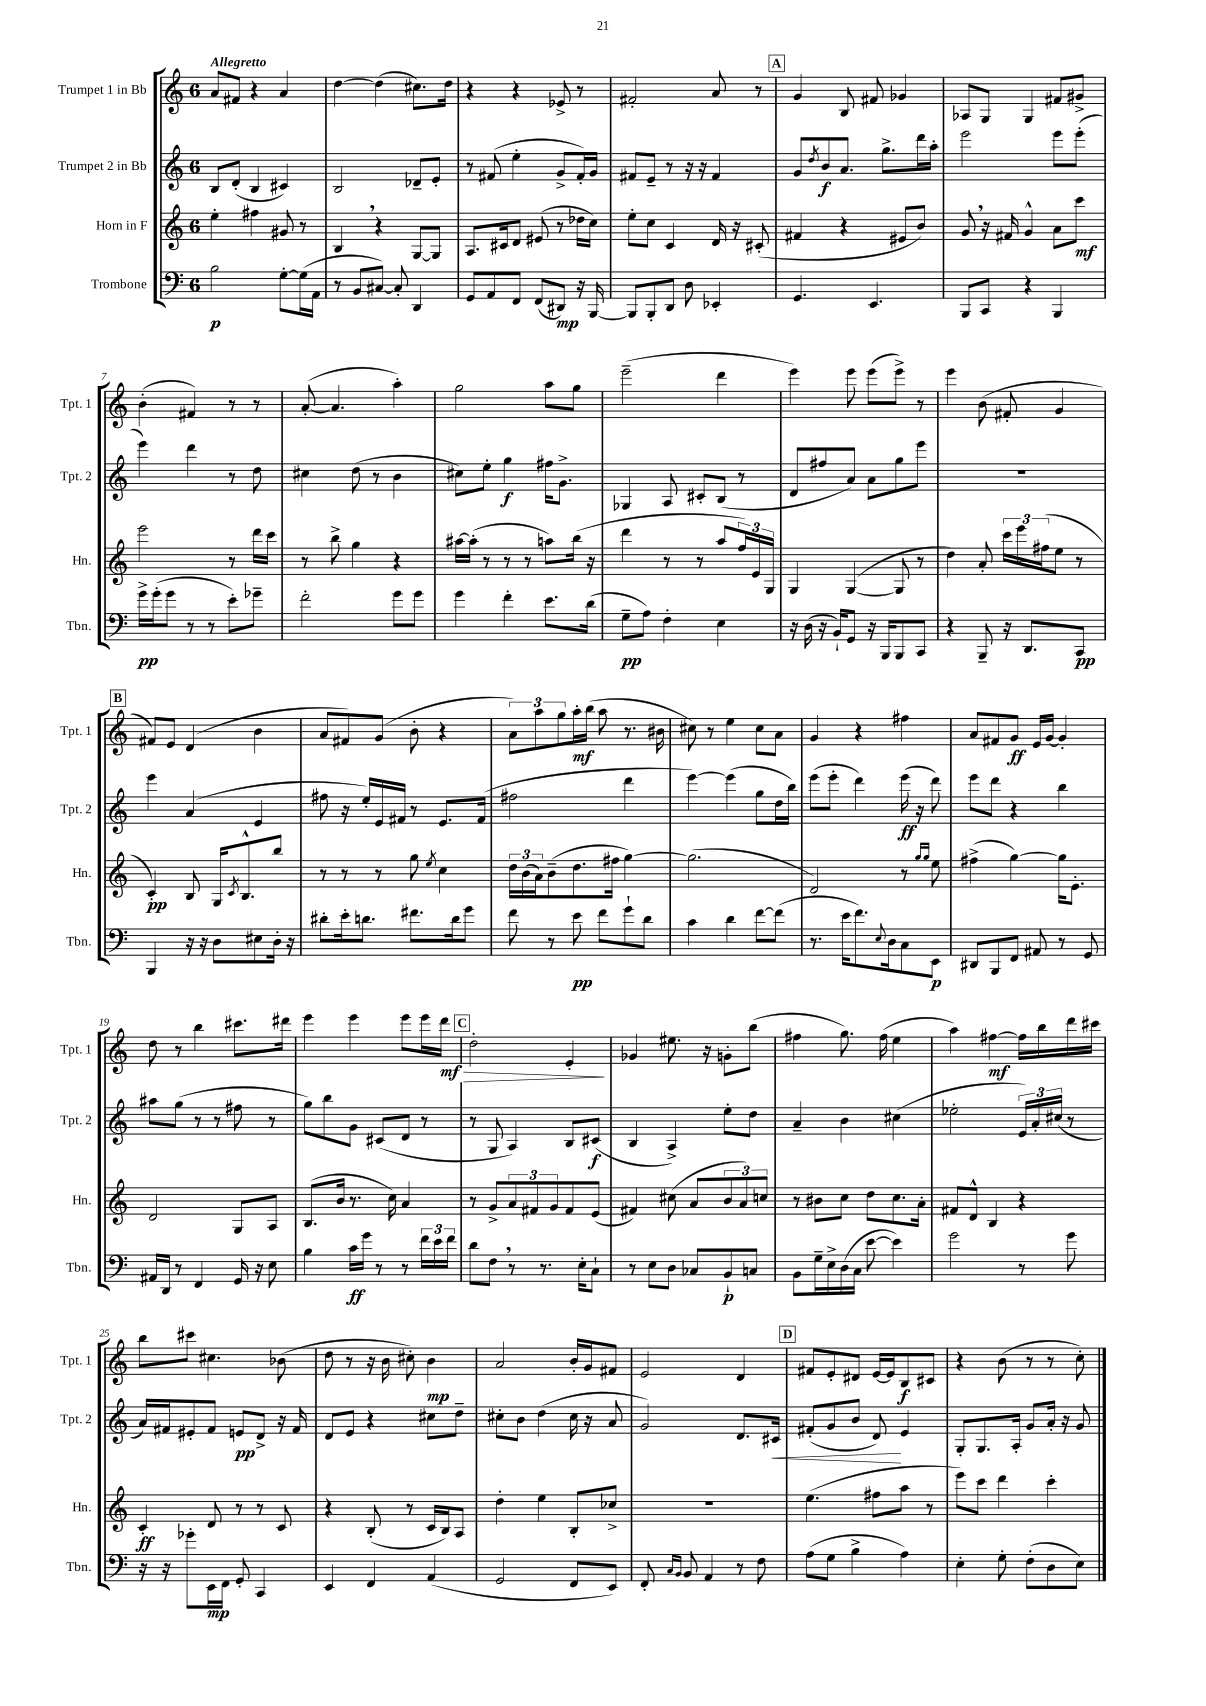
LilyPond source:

<<
\new StaffGroup <<
\new Staff = "s0" \with { instrumentName = "Trumpet 1 in Bb" shortInstrumentName = "Tpt. 1" } {
    \clef treble \key c \major \once \override Staff.TimeSignature.style = #'single-digit \time 6/8 \tempo "Allegretto"
    a'8 fis'8 r4 a'4 |
    d''4~ d''4( cis''8.) d''16 |
    r4 r4 ees'8-> r8 |
    fis'2-. a'8 r8 |
    \mark \markup { \box "A" } g'4 b8 fis'8 ges'4 |
    aes8 g8 g4 fis'8 gis'8-> |
    b'4-.( fis'4) r8 r8 |
    a'8~-.( a'4. a''4-.) |
    g''2 a''8 g''8 |
    e'''2--( d'''4 |
    e'''4) e'''8 e'''8( e'''8->) r8 |
    e'''4 b'8( fis'8-. g'4 |
    \mark \markup { \box "B" } fis'8) e'8 d'4( b'4 |
    a'8 fis'8) g'8( b'8-. r4 |
    \tuplet 3/2 { a'8) a''8 g''8 } a''16-.\mf b''16( a''8 r8. bis'16 |
    cis''8) r8 e''4 cis''8 a'8 |
    g'4 r4 fis''4 |
    a'8 fis'8 g'8\ff e'16 g'16~ g'4-. |
    d''8 r8 b''4 cis'''8. dis'''16 |
    e'''4 e'''4 e'''8 e'''16 d'''16\mf\> |
    \mark \markup { \box "C" } d''2-. e'4-.\! |
    ges'4 eis''8. r16 g'8-. b''8( |
    fis''4 g''8.) fis''16( e''4 |
    a''4) fis''4~\mf fis''16 b''16 d'''16 cis'''16 |
    b''8 cis'''8 cis''4. bes'8( |
    d''8 r8 r16 b'16 cis''8-.) b'4\mp |
    a'2 b'16-. g'16 fis'8 |
    e'2 d'4 |
    \mark \markup { \box "D" } fis'8 e'8-. dis'8 e'16~ e'16 b8\f cis'8 |
    r4 b'8( r8 r8 c''8-.) \bar "|." |
}
\new Staff = "s1" \with { instrumentName = "Trumpet 2 in Bb" shortInstrumentName = "Tpt. 2" } {
    \clef treble \key c \major \once \override Staff.TimeSignature.style = #'single-digit \time 6/8
    b8 d'8-.( b4 cis'4) |
    b2 des'8-- e'8-. |
    r8 fis'8( e''4-. g'8-> fis'16-.) g'16 |
    fis'8 e'8-- r8 r16 r16 fis'4 |
    \mark \markup { \box "A" } g'8 \acciaccatura { d''8 } b'8\f a'8. g''8.-> d'''16 a''16-. |
    e'''2 e'''8 e'''8-.( |
    e'''4) d'''4 r8 d''8 |
    cis''4 d''8( r8 b'4 |
    cis''8) e''8-. g''4\f fis''16 g'8.-> |
    ges4 a8 cis'8-. b8( r8 |
    d'8 fis''8 a'8) a'8 g''8 e'''8 |
    R2. |
    \mark \markup { \box "B" } e'''4 a'4( e'4 |
    fis''8 r16 e''16-.) e'16 fis'16 r8 e'8. fis'16( |
    fis''2 d'''4 |
    e'''4~) e'''4( g''8 d''16 b''16) |
    e'''8( e'''8-. d'''4) e'''16\ff( r16 d'''8) |
    e'''8 d'''8 r4 b''4 |
    ais''8 g''8( r8 r8 fis''8 r8 |
    g''8) b''8 g'8 cis'8( d'8 r8 |
    \mark \markup { \box "C" } r8 g8 a4) b8 cis'8\f( |
    b4 a4->) e''8-. d''8 |
    a'4-- b'4 cis''4( |
    ees''2-. \tuplet 3/2 { e'16) a'16-. cis''16( } r8 |
    a'16) fis'16 eis'8-. fis'8 e'8\pp d'8-> r16 fis'16 |
    d'8 e'8 r4 cis''8 d''8-- |
    cis''8-. b'8 d''4( cis''16 r16 a'8 |
    g'2) d'8. cis'16\< |
    \mark \markup { \box "D" } fis'8-.( g'8 b'8 d'8\!) e'4 |
    g8-. g8. a16-. g'8 a'16-. r16 g'8 \bar "|." |
}
\new Staff = "s2" \with { instrumentName = "Horn in F" shortInstrumentName = "Hn." } {
    \clef treble \key c \major \once \override Staff.TimeSignature.style = #'single-digit \time 6/8
    e''4-. fis''4 gis'8 r8 |
    b4 \breathe r4 g8~ g8 |
    a8. cis'16 d'8 eis'8( r8 des''16 c''16) |
    e''8-. c''8 c'4 d'16 r16 cis'8-.( |
    \mark \markup { \box "A" } fis'4 r4 eis'8 b'8) |
    g'8 \breathe r16 fis'16 g'4-^ a'8 c'''8\mf |
    e'''2 r8 d'''16 c'''16 |
    r8 b''8-> g''4 r4 |
    ais''16~ ais''16-.( r8 r8 r8 a''8) b''16( r16 |
    d'''4 r8 r8 a''8 \tuplet 3/2 { f''16) e'16 g16 } |
    g4 g4~( g8 r8 |
    d''4) a'8-. \tuplet 3/2 { c'''16 e'''16 fis''16( } e''8 r8 |
    \mark \markup { \box "B" } c'4-.\pp) b8 g16 \acciaccatura { c'8 } b8.-^ b''8 |
    r8 r8 r8 g''8 \acciaccatura { e''8 } c''4 |
    \tuplet 3/2 { d''16 b'16( a'16) } b'8--( d''8. fis''16 g''4~) |
    g''2.( |
    d'2) r8 \grace { g''16 g''16 } e''8 |
    fis''4->( g''4~) g''16 e'8.-. |
    d'2 g8 a8 |
    b8.( b'16 r8. c''16) a'4 |
    \mark \markup { \box "C" } r8 g'8-> \tuplet 3/2 { a'8 fis'8 g'8 } fis'8 e'8( |
    fis'4) cis''8( a'8 \tuplet 3/2 { b'8 a'8) c''8 } |
    r8 bis'8 c''8 d''8 c''8. a'16-. |
    fis'8 d'8-^ b4 r4 |
    c'4-.\ff d'8 r8 r8 c'8 |
    r4 b8-.( r8 c'16 b16) a8 |
    d''4-. e''4 b8-. ces''8-> |
    R2. |
    \mark \markup { \box "D" } e''4.( fis''8 a''8 r8 |
    e'''8) c'''8 d'''4 c'''4-. \bar "|." |
}
\new Staff = "s3" \with { instrumentName = "Trombone" shortInstrumentName = "Tbn." } {
    \clef bass \key c \major \once \override Staff.TimeSignature.style = #'single-digit \time 6/8
    b2\p g8~-. g16( a,16 |
    r8 b,8 cis8~) cis8-. d,4 |
    g,8 a,8 f,8 f,8( dis,8\mp) r16 b,,16~ |
    b,,8 b,,8-. d,8 d8 ees,4-. |
    \mark \markup { \box "A" } g,4. e,4. |
    b,,8 c,8 r4 b,,4 |
    g'16->\pp g'16-.( g'8 r8 r8 e'8-.) ges'8-- |
    f'2-. g'8 g'8 |
    g'4 f'4-. e'8. d'16( |
    g8--\pp a8) f4-. e4 |
    r16 d16( r16 b,16-!) g,8 r16 b,,16 b,,8 c,8 |
    r4 b,,8-- r16 d,8. c,8\pp |
    \mark \markup { \box "B" } b,,4 r16 r16 d8 eis8 d16-. r16 |
    dis'8-. e'16-. d'8. fis'8. d'16 g'8 |
    f'8 r8 e'8\pp f'8 g'8-! d'8 |
    c'4 d'4 f'8~ f'8( |
    r8. e'16 f'8.) \appoggiatura { e8 } d16 c8 e,8\p |
    dis,8 b,,8 f,8 ais,8 r8 g,8 |
    ais,16 d,16 r8 f,4 g,16 r16 e8 |
    b4 c'16\ff g'16 r8 r8 \tuplet 3/2 { f'16 e'16 f'16 } |
    \mark \markup { \box "C" } d'8 f8 \breathe r8 r8. e16-. c8-! |
    r8 e8 d8 ces8 b,8-!\p c8 |
    b,8 g16-- e16-> d16( c16 e'8~ e'4) |
    g'2 r8 g'8 |
    r16 r16 ges'8-. e,16\mp f,16 g,8-. c,4 |
    e,4 f,4 a,4( |
    g,2 f,8 e,8) |
    f,8-. \grace { c16 b,16 } b,8 a,4 r8 f8 |
    \mark \markup { \box "D" } a8( g8 b4-> a4) |
    e4-. g8-. f8-.( d8 e8) \bar "|." |
}
>>
>>
